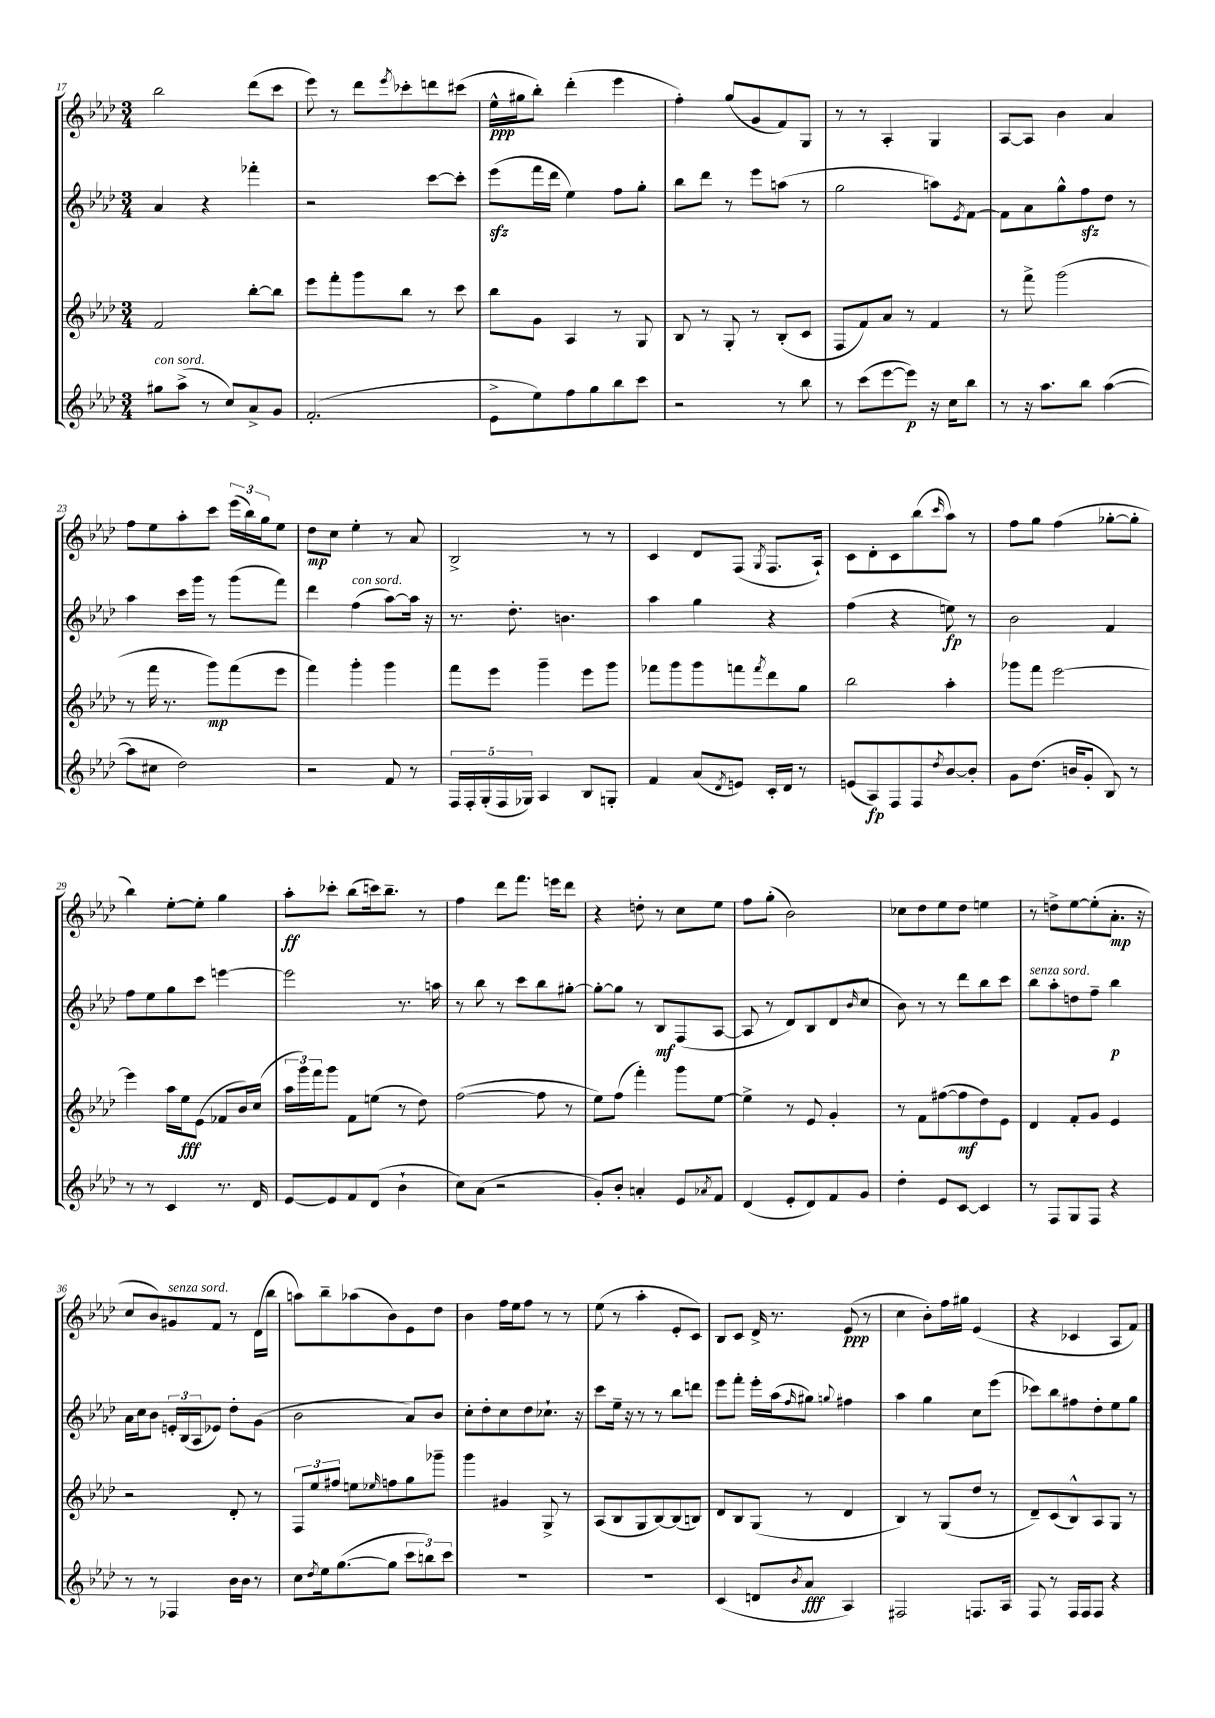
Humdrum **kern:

**kern	**kern	**kern	**kern
*staff4	*staff3	*staff2	*staff1
*clefG2	*clefG2	*clefG2	*clefG2
*k[b-e-a-d-]	*k[b-e-a-d-]	*k[b-e-a-d-]	*k[b-e-a-d-]
*M3/4	*M3/4	*M3/4	*M3/4
8gg#\L	2f/	4a-/	2bb-\
(8aa-^\J	.	.	.
8r	.	4r	.
8cc/L)	.	.	.
8a-^/	[8bb-'\L	4fff-'\	(8ddd-\L
8g/J	8bb-\]J	.	8ccc\J
=	=	=	=
(2.f'/	8eee-\L	2r	8eee-\)
.	8fff'\	.	8r
.	8ggg\	.	8ddd-\L
.	.	.	8qeee-/
.	8bb-\J	.	8ccc-'\
.	8r	[8ccc\L	8ddd\
.	8ccc\	8ccc'\]J	(8ccc#\J
=	=	=	=
8e-^\L	8bb-\L	(8eee-\L	16ee-^^\LL
.	.	.	16gg#\J
8ee-\)	8g\J	16fff\L	8bb-'\J)
.	.	16ddd-\JJ	.
8ff\	4A-/	4ee-\)	(4ddd-'\
8gg\	.	.	.
8bb-\	8r	8ff\L	4eee-\
8ccc\J	8G/	8gg'\J	.
=	=	=	=
2r	8B-/	8bb-\L	4ff'\)
.	8r	8ddd-\J	.
.	8G'/	8r	(8gg/L
.	8r	8eee-\L	8g/
8r	(8B-'/L	(8aa\J	8f/)
8bb-\	8c/J	8r	8G/J
=	=	=	=
8r	8F/L	2gg\	8r
(8ccc\L	8f/)	.	8r
[8eee-\	8a-/J	.	4A-'/
8eee-\]J)	8r	.	.
16r	4f/	8aa\L)	4G/
16cc\LK	.	.	.
.	.	8qe-/	.
8bb-\J	.	[8f\J	.
=	=	=	=
8r	8r	8f\]L	[8A-/L
16r	8fff^\	8a-\	8A-/]J
8.aa-\L	.	.	.
.	(2ggg\	8gg^^\	4b-\
8bb-\J	.	8ff\	.
([4aa-\	.	8dd-\J	4a-/
.	.	8r	.
=	=	=	=
8aa-\]L	8r	4aa-\	8ff\L
8cc#\J	16fff\	.	8ee-\
.	8.r	.	.
2dd-\)	.	16ccc\LL	8aa-'\
.	.	16ggg\JJ	.
.	8ggg\L)	8r	8ccc\J
.	(8fff\	(8ggg\L	(24eee-\LL
.	.	.	24bb-\)
.	.	.	24gg\J
.	8eee-\J	8fff\J)	8ee-\J
=	=	=	=
2r	4fff\)	4ddd-\	8dd-\L
.	.	.	8cc\J
.	4ggg'\	(4ff\	4ee-'\
8f/	4ggg\	[8aa-\L)	8r
8r	.	16aa-\]Jk	8a-/
.	.	16r	.
=	=	=	=
20F/LL	8fff\L	8.r	2B-^/
20F'/	.	.	.
(20G'/	.	.	.
.	8eee-\J	.	.
20F/	.	.	.
.	.	8.dd-'\	.
20G-/JJ)	.	.	.
4A-/	4ggg~\	.	.
.	.	4.b\	.
8B-/L	8eee-\L	.	8r
8G'/J	8ggg\J	.	8r
=	=	=	=
4f/	8fff-\L	4aa-\	4c/
.	8ggg\	.	.
(8a-/L	8ggg\	4gg\	8d-/L
8qd-/	.	.	.
8e/J)	8fff\	.	(8F/J
.	8qfff/	.	8qG/
16c'/LL	8ddd-\	4r	8.F/L
16d-/JJ	.	.	.
8r	8gg\J	.	.
.	.	.	16A-`/Jk)
=	=	=	=
(8e/L	2bb-\	(4ff\	8c\L
8A-/)	.	.	8d-'\
8F/	.	4r	8c\
8F/	.	.	(8bb-\
8qdd-/	.	.	16qqccc/
[8b-/	4aa-'\	8ee\)	8aa-\J)
8b-'/]J	.	8r	8r
=	=	=	=
8g\L	8ggg-\L	2b-\	8ff\L
(8.dd-\J	8fff\J	.	8gg\J
.	[2eee-\	.	(4ff\
16b/LK	.	.	.
8g'/J	.	.	.
8B-/)	.	4f/	[8gg-'\L
8r	.	.	8gg-'\]J
=	=	=	=
8r	4eee-\]	8ff\L	4bb-\)
8r	.	8ee-\	.
4c/	16aa-\LL	8gg\	[8ee-'\L
.	16ee-\J	.	.
.	(8e-\J	8ccc\J	8ee-'\]J
8.r	8f-/L	[4eee\	4gg\
.	16b-/L)	.	.
16d-/	(16cc/JJ	.	.
=	=	=	=
[8e-/L	24aa-\LL	2eee\]	8aa-'\L
.	24ggg\)	.	.
.	24fff\J	.	.
8e-/]	8ggg\J	.	8ccc-'\J
8f/	8f\L	.	(8bb-\L
(8d-/J	(8ee\J	.	16ccc\k)
.	.	.	8.bb-~\J
4b-`\	8r	8.r	.
.	8dd-\)	.	8r
.	.	16aa\	.
=	=	=	=
8cc\L)	([2ff\	8r	4ff\
(8a-\J	.	8bb-\	.
2r	.	8r	8ddd-\L
.	.	8ccc\L	8.fff\J
.	8ff\]	8bb-\	.
.	.	.	16eee\LK
.	8r	[8gg#'\J	8ddd-\J
=	=	=	=
8g'/L)	8ee-\L)	8gg#'\_L	4r
8b-'/J	(8ff\J	8gg#\]J	.
4a'/	4fff'\)	8r	8dd'\
.	.	8B-/L	8r
8e-/L	8ggg\L	(8F/	8cc\L
8qa-/	.	.	.
8f/J	[8ee-\J	[8A-/J	8ee-\J
=	=	=	=
(4d-/	4ee-^\]	8A-/]	8ff\L
.	.	8r	(8gg'\J
8e-'/L	8r	8d-/L)	2b-\)
8d-/)	8e-/	8B-/	.
8f/	4g'/	(8d-/	.
.	.	16qqb-/	.
8g/J	.	8cc/J	.
=	=	=	=
4dd-'\	8r	8b-\)	8cc-\L
.	8f\L	8r	8dd-\
8e-/L	([8ff#\	8r	8ee-\
[8c/J	8ff#\]	8ddd-\L	8dd-\J
4c/]	8dd-\)	8bb-\	4ee\
.	8e-\J	8ccc\J	.
=	=	=	=
8r	4d-/	8bb-\L	8r
8F/L	.	8aa-'\	8dd^\L
8G/	8f'/L	8dd\	[8ee-\
8F/J	8g/J	8ff~\J	(8ee-'\]
4r	4e-/	4bb-\	8.a-'\J
.	.	.	16r
=	=	=	=
8r	2r	16a-\LL	8cc/L
.	.	16cc\J	.
8r	.	8b-\J	8b-/)
4F-/	.	24e'/LL	8g#/
.	.	(24B-/	.
.	.	24A-/J	.
.	.	8e-/J)	8f/J
16b-\LL	8d-'/	8dd-'\L	8r
16b-\JJ	.	.	.
8r	8r	(8g\J	(16d-\LL
.	.	.	16bb-\JJ
=	=	=	=
8cc\L	12F/L	2b-\	8aa\L)
.	12ee-/	.	.
8qdd-/	.	.	.
16ee-\k	.	.	8bb-~\
.	12ff#/J	.	.
([8.gg\	.	.	.
.	8ee\L	.	(8aa-\
.	16qqee-/	.	.
8gg\]J	8ff\	.	8b-\)
12ccc\L	8gg\	8a-/L)	8e-\
12bb\)	.	.	.
.	8ggg-~\J	8b-/J	8dd-\J
12ccc\J	.	.	.
=	=	=	=
2.r	4ggg\	8cc'\L	4b-\
.	.	8dd-'\	.
.	4g#/	8cc\	16ff\LL
.	.	.	16ee-\J
.	.	8dd-\	8ff\J
.	8G^/	8.cc-`\J	8r
.	8r	.	8r
.	.	16r	.
=	=	=	=
2.r	(8A-/L	8ccc\L	(8ee-\
.	8B-/	16ee-~\Jk	8r
.	.	16r	.
.	8G/	8r	4aa-'\
.	[8B-/)	8r	.
.	(8B-/]	8bb-\L	8e-'/L
.	8B/J)	8ddd\J	8c/J)
=	=	=	=
(4c/	8d-/L	8eee-\L	8B-/L
.	8B-/	8fff'\J	8c/J
8d/L	(8G/J	16eee-'\LL	16d-^/
.	.	(16aa-\J	8.r
8qb-/	.	16qqff/	.
8a-/J	8r	8gg#\J)	.
.	.	8qqgg/	.
4A-/)	4d-/	4ff#\	(8e-/
.	.	.	8r
=	=	=	=
2F#/	4B-/)	4aa-\	4cc\
.	8r	4gg\	8b-'\L)
.	(8G/L	.	16ff\L
.	.	.	16gg#\JJ
8.F/L	8dd-/J	8cc\L	(4e-/
.	8r	(8eee-\J	.
16A-/Jk	.	.	.
=	=	=	=
8F/	8d-~/L)	8ccc-\L)	4r
8r	(8c/	8bb-\	.
16F/LL	8B-^^/)	8ff#\	4c-/
16F/J	.	.	.
8F/J	8A-/	8dd-'\	.
4r	8G/J	8ee-\	8A-/L
.	8r	8gg\J	8f/J)
==	==	==	==
*-	*-	*-	*-
